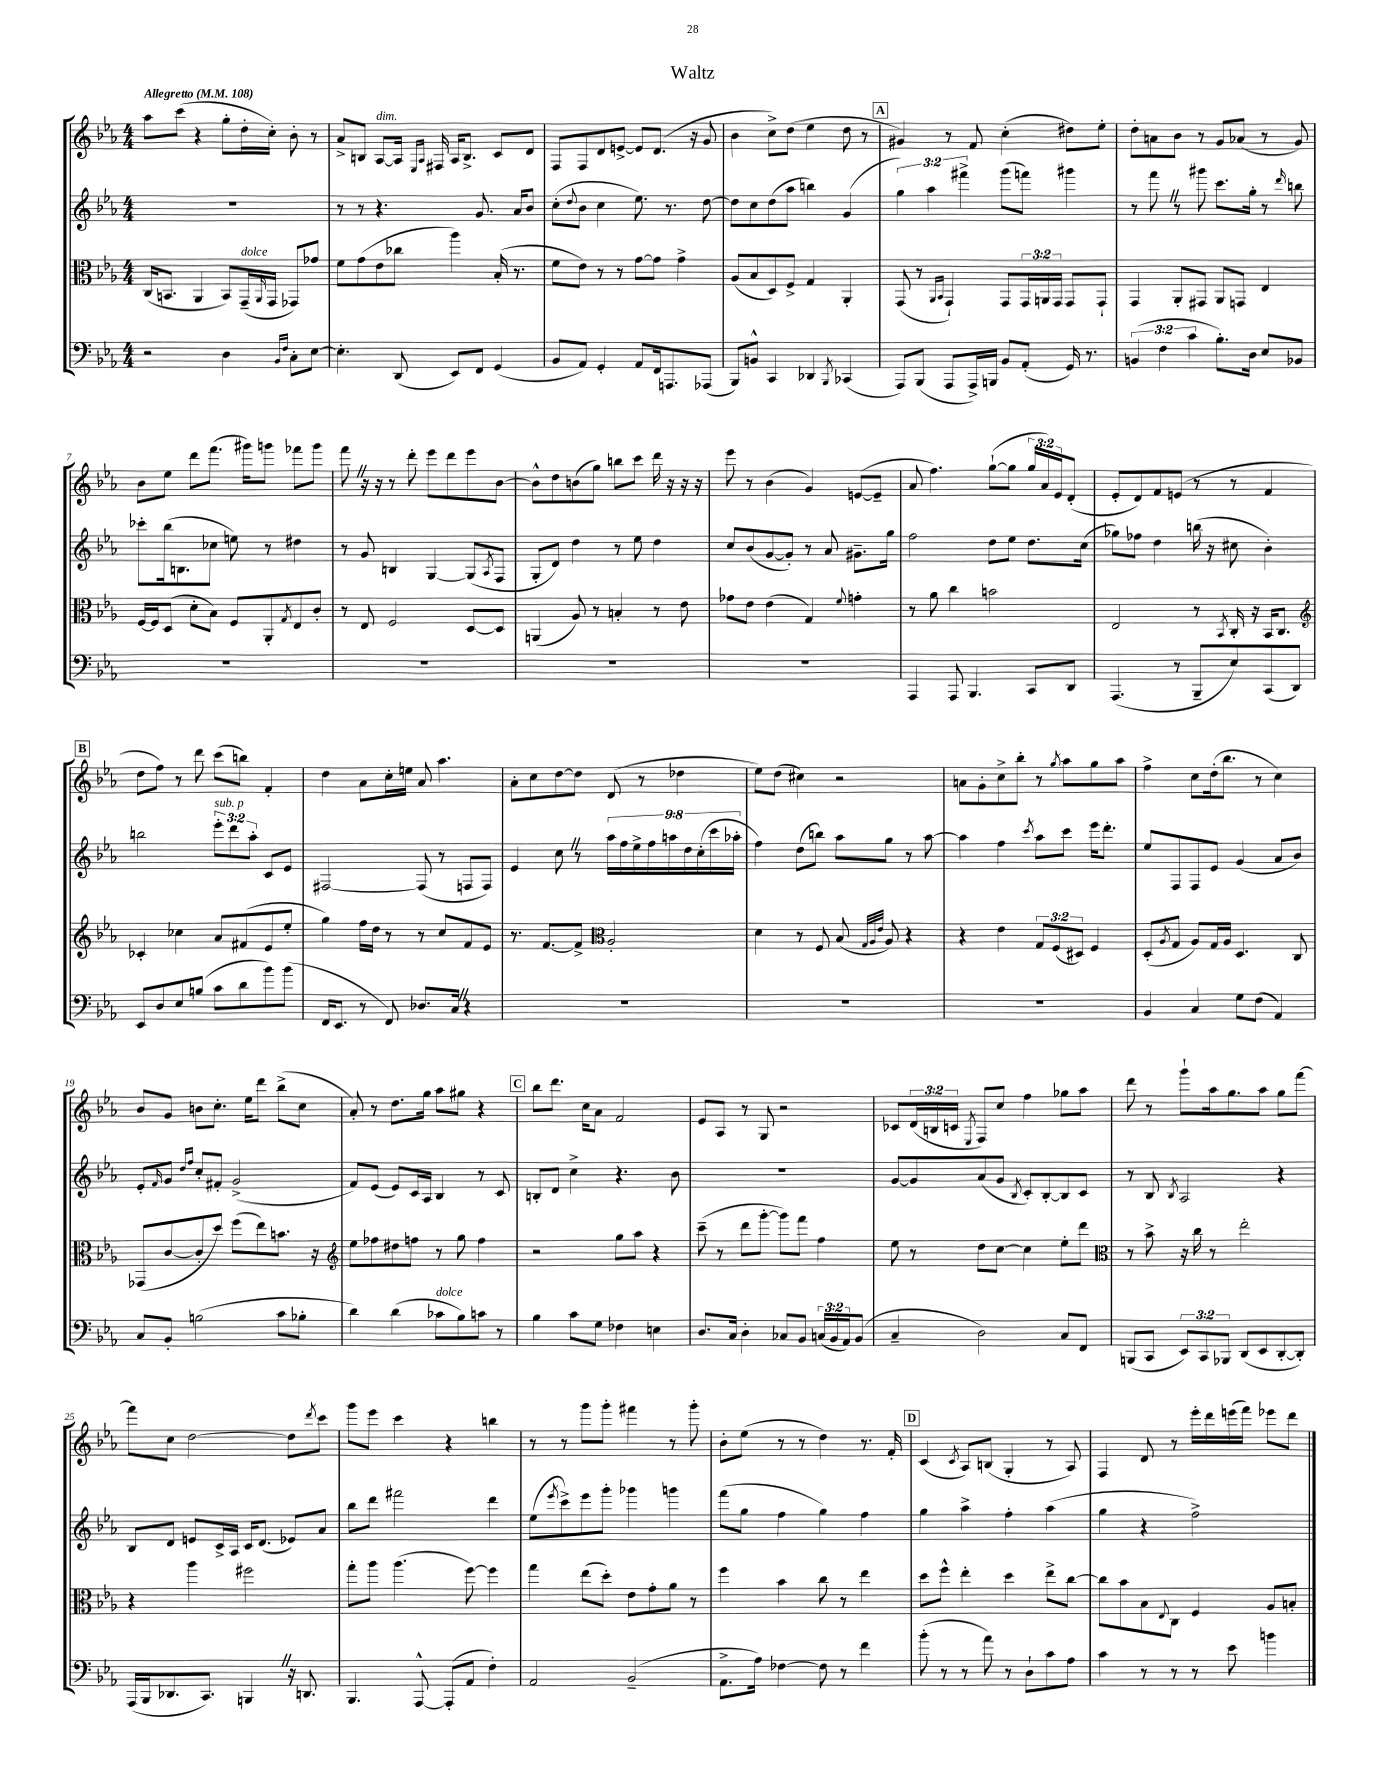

**kern	**kern	**kern	**kern
*part4	*part3	*part2	*part1
*staff4	*staff3	*staff2	*staff1
*clefF4	*clefC3	*clefG2	*clefG2
*k[b-e-a-]	*k[b-e-a-]	*k[b-e-a-]	*k[b-e-a-]
*M4/4	*M4/4	*M4/4	*M4/4
*MM108	*MM108	*MM108	*MM108
=1	=1	=1	=1
!	!	!	!LO:TX:a:B:t=Allegretto
2r	(16C/KL	1r	8aa-\L
.	8.BBn/J	.	.
.	.	.	(8ccc\J
.	4AA-/	.	4r
4D\	8BB/L)	.	8gg'\L
!	!LO:TX:a:i:t=dolce	!	!
.	(16GG~/L	.	16dd'\L
.	16qqAA-/	.	.
.	16GG/JJ	.	16cc'\JJ)
16qqBB-/LL	.	.	.
16qqF/JJ	.	.	.
8C'\L	8GG-X/L)	.	8b-'\
[8E-\J	8g-X/J	.	8r
=2	=2	=2	=2
4.E-'\]	8f\L	8r	8a-^/L
.	(8g\	8r	8Bn/J
!	!	!	!LO:TX:a:i:t=dim.
.	8e-\	4.r	[8A-/L
(8DD/	8cc-X\J	.	16A-/Jk]
.	.	.	16qqE-/LL
.	.	.	16qqA-/JJ
.	.	.	16F#X/
8EE-/L)	4aa-\)	.	16A-/KL
.	.	.	8.B^/J
8FF/J	.	8.g/	.
(4GG/	(16B-'/	.	8c/L
.	8.r	16a-/KL	.
.	.	8b-/J	8d/J
=3	=3	=3	=3
8BB-/L	8f\L	(8cc'\L	8F/L
.	.	8qqdd/	.
8AA-/J)	8e-\J)	8b-\J	8F/
4GG'/	8r	4cc\	8d/
.	8r	.	[8en^/J
8AA-/L	[8g\L	8.ee-\)	8e/L]
16FF/k	8g\J]	.	(8.d/J
8.AAAn/	.	8.r	.
.	4g^\	.	.
.	.	.	16r
(8AAA-X/J	.	[8dd\	8g/
=4	=4	=4	=4
8BBB-/L)	(8A-/L	8dd\L]	4b-\
8BBn^^/J	8B-/	8cc\	.
4CC/	8D/)	(8dd\	8cc^\L)
.	8F^/J	8aa-\J	(8dd\J
4DD-X/	4G/	4bbn\)	4ee-\
8qBBB-/	.	.	.
(4CC-X/	4AA-'/	(4g/	8dd\
.	.	.	8r
!!LO:REH:place=s1:t=A
=5	=5	=5	=5
8AAA-/L)	(8GG/	6gg\)	4g#X/)
(8BBB-/J	8r	.	.
.	.	6aa-\	.
.	16qqAA-/LL	.	.
.	16qqBB-/JJ	.	.
8AAA-/L	4GG`/)	.	8r
.	.	6fff#X^\	.
16AAA-^/L)	.	.	8f/
16BBBn/JJ	.	.	.
8BB-/L	8GG/L	(8ggg\L	(4cc'\
(8AA-'/J	24GG/L	8fffn\J)	.
.	24AAn/	.	.
.	24GG/JJ	.	.
16GG/)	8GG/L	4ggg#X\	8dd#X\L)
8.r	.	.	.
.	8GG`/J	.	8ee-'\J
=6	=6	=6	=6
(6BBn/	4GG/	8r	8dd'\L
.	.	8fffZ\	8an\
6F\	.	.	.
.	8AA-'/L	8r	8b-\J
6c\	.	.	.
.	8GG#X/J	8ggg#X\	8r
8.B-'\L)	8AA-/L	8.ccc\L	8g/L
.	8GGn/J	.	(8a-X/J
16D\Jk	.	16gg'\Jk	.
8E-/L	4E-/	8r	8r
.	.	16qqddd/	.
8BB-X/J	.	8bbn\	8g/)
!!LO:LB:g=z
=7	=7	=7	=7
1r	[16F/LL	8ccc-X'\L	8b-\L
.	16F/J]	.	.
.	(8D/J	(16bb-\k	8ee-\J
.	.	8.Bn\	.
.	8d'\L	.	8ddd\L
.	8B-\J)	8cc-X\J	(8.fff\J
.	8F/L	8een\)	.
.	.	.	16ggg#X\KL)
.	8AA-'/	8r	8gggn\J
.	8qG/	.	.
.	8E-/	4dd#X\	8fff-X\L
.	8c'/J	.	8ggg\J
=8	=8	=8	=8
1r	8r	8r	8fffZ\
.	8E-/	8g/	16r
.	.	.	16r
.	2F/	4Bn/	8r
.	.	.	8ddd'\
.	.	[4G/	8eee-\L
.	.	.	8ddd\
.	[8D/L	(8G/L]	8eee-\
.	.	8qA-/	.
.	8D/J]	8F/J	[8b-\J
=9	=9	=9	=9
1r	(4AAn/	8G'/L	8b-^^\L]
.	.	8d/J)	8dd\
.	8A-/)	4dd\	(8bn\
.	8r	.	8gg\J)
.	4Bn'/	8r	8bbn\L
.	.	8ee-\	8ccc\J
.	8r	4dd\	16ddd\
.	.	.	16r
.	8e-\	.	16r
.	.	.	16r
=10	=10	=10	=10
1r	8g-X\L	8cc/L	8eee-\
.	8e-\J	(8b-/	8r
.	(4e-\	[8g/	(4b-\
.	.	8g'/J])	.
.	4G/)	8r	4g/)
.	.	8a-/	.
.	8qqf/	.	.
.	4gn'\	8.g#X~\L	([8en/L
.	.	.	8e~/J]
.	.	16gg\Jk	.
=11	=11	=11	=11
4AAA-/	8r	2ff\	8a-/
.	8a-\	.	4.ff\)
8AAA-/	4cc\	.	.
4.BBB-/	.	.	.
.	2bn\	8dd\L	([8gg`\L
.	.	8ee-\J	8gg\J]
8CC/L	.	8.dd\L	24gg/LL
.	.	.	24a-/)
.	.	.	24e-/J
8DD/J	.	.	(8d'/J
.	.	(16cc\Jk	.
=12	=12	=12	=12
(4.AAA-/	2E-/	8gg-X\L)	8e-'/L
.	.	8ff-X\J	8d/)
.	.	4dd\	8f/
8r	.	.	(8en/J
8BBB-~/L	8r	(16bbn\	8r
.	.	16r	.
.	8qBB-/	.	.
8E-/)	16C'/	8cc#X\	8r
.	16r	.	.
(8CC/	16BB-/KL	4b-'\)	4f/
.	8.C/J	.	.
8DD/J)	.	.	.
!!LO:LB:g=z
!!LO:REH:place=s1:t=B
=13	=13	=13	=13
*	*clefG2	*	*
8EE-/L	4c-X'/	2bbn\	8dd\L
8D/	.	.	8ff\J)
8E-/	4cc-X\	.	8r
(8Bn/J	.	.	8ddd\
!	!	!LO:TX:a:i:t=sub. p	!
8c\L	8a-/L	12eee-'\L	(8ccc\L
.	.	12ddd\	.
8d\	(8f#X/	.	8bbn\J)
.	.	12aa-'\J	.
8b-\)	8e-/	8c/L	4f'/
(8b-\J	8ee-'/J	8e-/J	.
=14	=14	=14	=14
16FF/KL	4gg\)	[2F#X/	4dd\
8.EE-/J	.	.	.
8r	16ff\LL	.	8a-\L
.	16dd\JJ	.	.
8FF/)	8r	.	16cc'\L
.	.	.	16een\JJ
8.D-X/L	8r	(8F#/]	8a-/
.	8cc/L	8r	4.aa-\
16CZ/Jk	.	.	.
4r	8f/	8Fn/L	.
.	8e-/J	8F/J)	.
=15	=15	=15	=15
1r	8.r	4e-/	8a-'\L
.	.	.	8cc\
.	[8.f/L	.	.
.	.	8ccZ\	[8dd\
.	8f^/J]	8r	8dd\J]
*	*clefC3	*	*
.	2A-'/	18aa-\LL	(8d/
.	.	18ff\	.
.	.	18ee-^\	.
.	.	.	8r
.	.	18ff\	.
.	.	18aan\	.
.	.	.	4dd-X\
.	.	18dd\	.
.	.	(18cc'\	.
.	.	18ccc\	.
.	.	18aa-X'\JJ	.
=16	=16	=16	=16
1r	4d\	4ff\)	8ee-\L)
.	.	.	(8dd\J
.	8r	(8dd\L	4cc#X\)
.	8F/	8bbn\J)	.
.	(8B-/	8aa-\L	2r
.	32qqG/LLL	.	.
.	32qqA-/	.	.
.	32qqe-/JJJ	.	.
.	8A-/)	8gg\J	.
.	4r	8r	.
.	.	[8aa-\	.
=17	=17	=17	=17
1r	4r	4aa-\]	8an\L
.	.	.	8g'\
.	4e-\	4ff\	8cc^\
.	.	.	8bb-'\J
.	.	8qccc/	.
.	12G/L	8aa-\L	8r
.	(12F/	.	.
.	.	.	8qgg/
.	.	8ccc\J	8aa-\L
.	12D#X/J)	.	.
.	4F/	16eee-\KL	8gg\
.	.	8.ddd'\J	.
.	.	.	8aa-\J
=18	=18	=18	=18
4BB-/	(8D'/L	8ee-/L	4ff^\
.	8qA-/	.	.
.	8G/J	8F/	.
4C/	8A-/L)	8F/	8cc\L
.	16G/L	8e-/J	(16dd'\k
.	16A-/JJ	.	8.bb-\J
8G\L	4.D/	(4g/	.
(8F\J	.	.	8r
4AA-/)	.	8a-/L	4cc\)
.	8C/	8b-/J)	.
!!LO:LB:g=z
=19	=19	=19	=19
8C/L	(8GG-X/L	8e-'/L	8b-/L
.	.	16qqf/	.
8BB-'/J	[8c/	8g/J	8g/J
.	.	16qqdd/LL	.
.	.	16qqff/JJ	.
(2Bn\	8c'/]	8cc'/L	8bn\L
.	8dd/J)	8f#X'/J	8.cc'\J
.	(8ff\L	(2g^/	.
.	.	.	16ee-\KL
.	8ee-\)	.	8ddd\J
8c\L	8.bn\J	.	(8bb-^\L
8B-X'\J	.	.	8cc\J
.	16r	.	.
=20	=20	=20	=20
*	*clefG2	*	*
4d\)	8ee-\L	8f/L)	8a-'/)
.	8ff-X\	(8e-/J	8r
(4d\	8dd#X\	8e-/L)	8.dd\L
.	8ffn\J	16c/L	.
.	.	16A-/JJ	16gg\Jk
!LO:TX:a:i:t=dolce	!	!	!
8c-X\L	8r	4B-/	8aa-\L
8B-\)	8gg\	.	8gg#X\J
8cn\J	4ff\	8r	4r
8r	.	8c/	.
!!LO:REH:place=s1:t=C
=21	=21	=21	=21
4B-\	2r	8Bn'/L	8bb-\L
.	.	8d/J	8.ddd\J
8c\L	.	4cc^\	.
.	.	.	16cc\KL
8G\J	.	.	8a-\J
4F-X\	8gg\L	4.r	2f/
.	8aa-\J	.	.
4En\	4r	.	.
.	.	8b-\	.
=22	=22	=22	=22
8.D/L	(8ccc~\	1r	8e-/L
.	8r	.	8A-/J
16C/Jk	.	.	.
4D'\	8ddd\L	.	8r
.	[8ggg'\J	.	8G/
8C-X/L	8ggg\L])	.	2r
8BB-/J	8fff\J	.	.
(24Cn/LL	4ff\	.	.
24BB-/	.	.	.
24AA-/J)	.	.	.
(8BB-/J	.	.	.
=23	=23	=23	=23
4C~/	8ee-\	[8g/L	8c-X/L
.	8r	8g/]	(24d/L
.	.	.	24Bn/
.	.	.	24cn/JJ
.	.	.	8qE-/
2D\)	8dd\L	(8a-/	8F/L)
.	[8cc\J	8g/J	8cc/J
.	.	8qB-/	.
.	4cc\]	8c'/L)	4ff\
.	.	[8B-'/	.
8C/L	8ee-'\L	8B-/]	8gg-X\L
8FF/J	8ddd\J	8c/J	8aa-\J
=24	=24	=24	=24
*	*clefC3	*	*
(8BBBn/L	8r	8r	8ddd\
8CC/J	8b-^\	8B-/	8r
.	.	8qB-/	.
12EE-/L)	16r	2A-/	8ggg`\L
.	16cc\	.	.
12CC/	.	.	.
.	8r	.	16aa-\k
12BBB-X/J	.	.	.
.	.	.	8.gg\
(8DD/L	2ee-'\	.	.
8EE-/	.	.	8aa-\J
[8DD'/	.	4r	8gg\L
8DD'/J])	.	.	[8fff\J
!!LO:LB:g=z
=25	=25	=25	=25
(16AAA-/LL	4r	8B-/L	8fff\L]
16BBB-/J	.	.	.
8.DD-X/	.	8d/J	8cc\J
.	4aa-\	8en/L	[2dd\
8.CC/J)	.	.	.
.	.	16c^/L	.
.	.	16A-/JJ	.
4BBBnZ/	2ff#X\	16c/KL	.
.	.	(8.d/J	.
16r	.	8e-X/L)	8dd\L]
8.DDn/	.	.	.
.	.	.	8qddd/
.	.	8a-/J	8ccc\J
=26	=26	=26	=26
4.BBB-/	8gg'\L	8bb-\L	8ggg\L
.	8aa-\J	8ddd\J	8eee-\J
.	(4.aa-\	2fff#X\	4ccc\
[8AAA-^^/	.	.	.
(8AAA-'/L]	.	.	4r
8AA-/J	[8ff\)	.	.
4F'\)	4ff\]	4ddd\	4bbn\
=27	=27	=27	=27
2AA-/	4gg\	(8ee-\L	8r
.	.	8qeee-/	.
.	.	8ccc^\)	8r
.	(8ee-\L	8eee-\	8ggg\L
.	8dd'\J)	8ggg'\J	8ggg'\J
(2BB-~/	8e-\L	4ggg-X\	4fff#X\
.	8g'\	.	.
.	8a-\J	4gggn\	8r
.	8r	.	8ggg'\
=28	=28	=28	=28
8.AA-^\L	4ff\	(8fff\L	8b-'\L
.	.	8gg\J	(8ee-\J
16A-\Jk)	.	.	.
[4F-X\	4b-\	4ff\	8r
.	.	.	8r
8F-\]	8cc\	4gg\)	4dd\)
8r	8r	.	.
4f\	4ee-\	4ff\	8.r
.	.	.	16f'/
!!LO:REH:place=s1:t=D
=29	=29	=29	=29
(8b-'\	8dd\L	4gg\	(4c/
8r	8ff^^\J	.	.
.	.	.	8qc/
8r	4ee-'\	4aa-^\	8A-/L)
8a-\)	.	.	(8Bn/J
8r	4dd\	4ff'\	4G'/
8D`\L	.	.	.
8c\	8ee-^\L	(4aa-\	8r
8A-\J	[8cc\J	.	8A-/)
=30	=30	=30	=30
4c\	8cc\L]	4gg\	4F/
.	8b-\	.	.
8r	8B-\	4r	8d/
.	8qqE-/	.	.
8r	8C\J	.	8r
8r	4F/	2ff^\)	16eee-'\LL
.	.	.	16ddd\
8e-\	.	.	(16eeen\
.	.	.	16fff\JJ)
4bn\	8A-/L	.	8eee-X\L
.	8Bn'/J	.	8ddd\J
==	==	==	==
*-	*-	*-	*-
